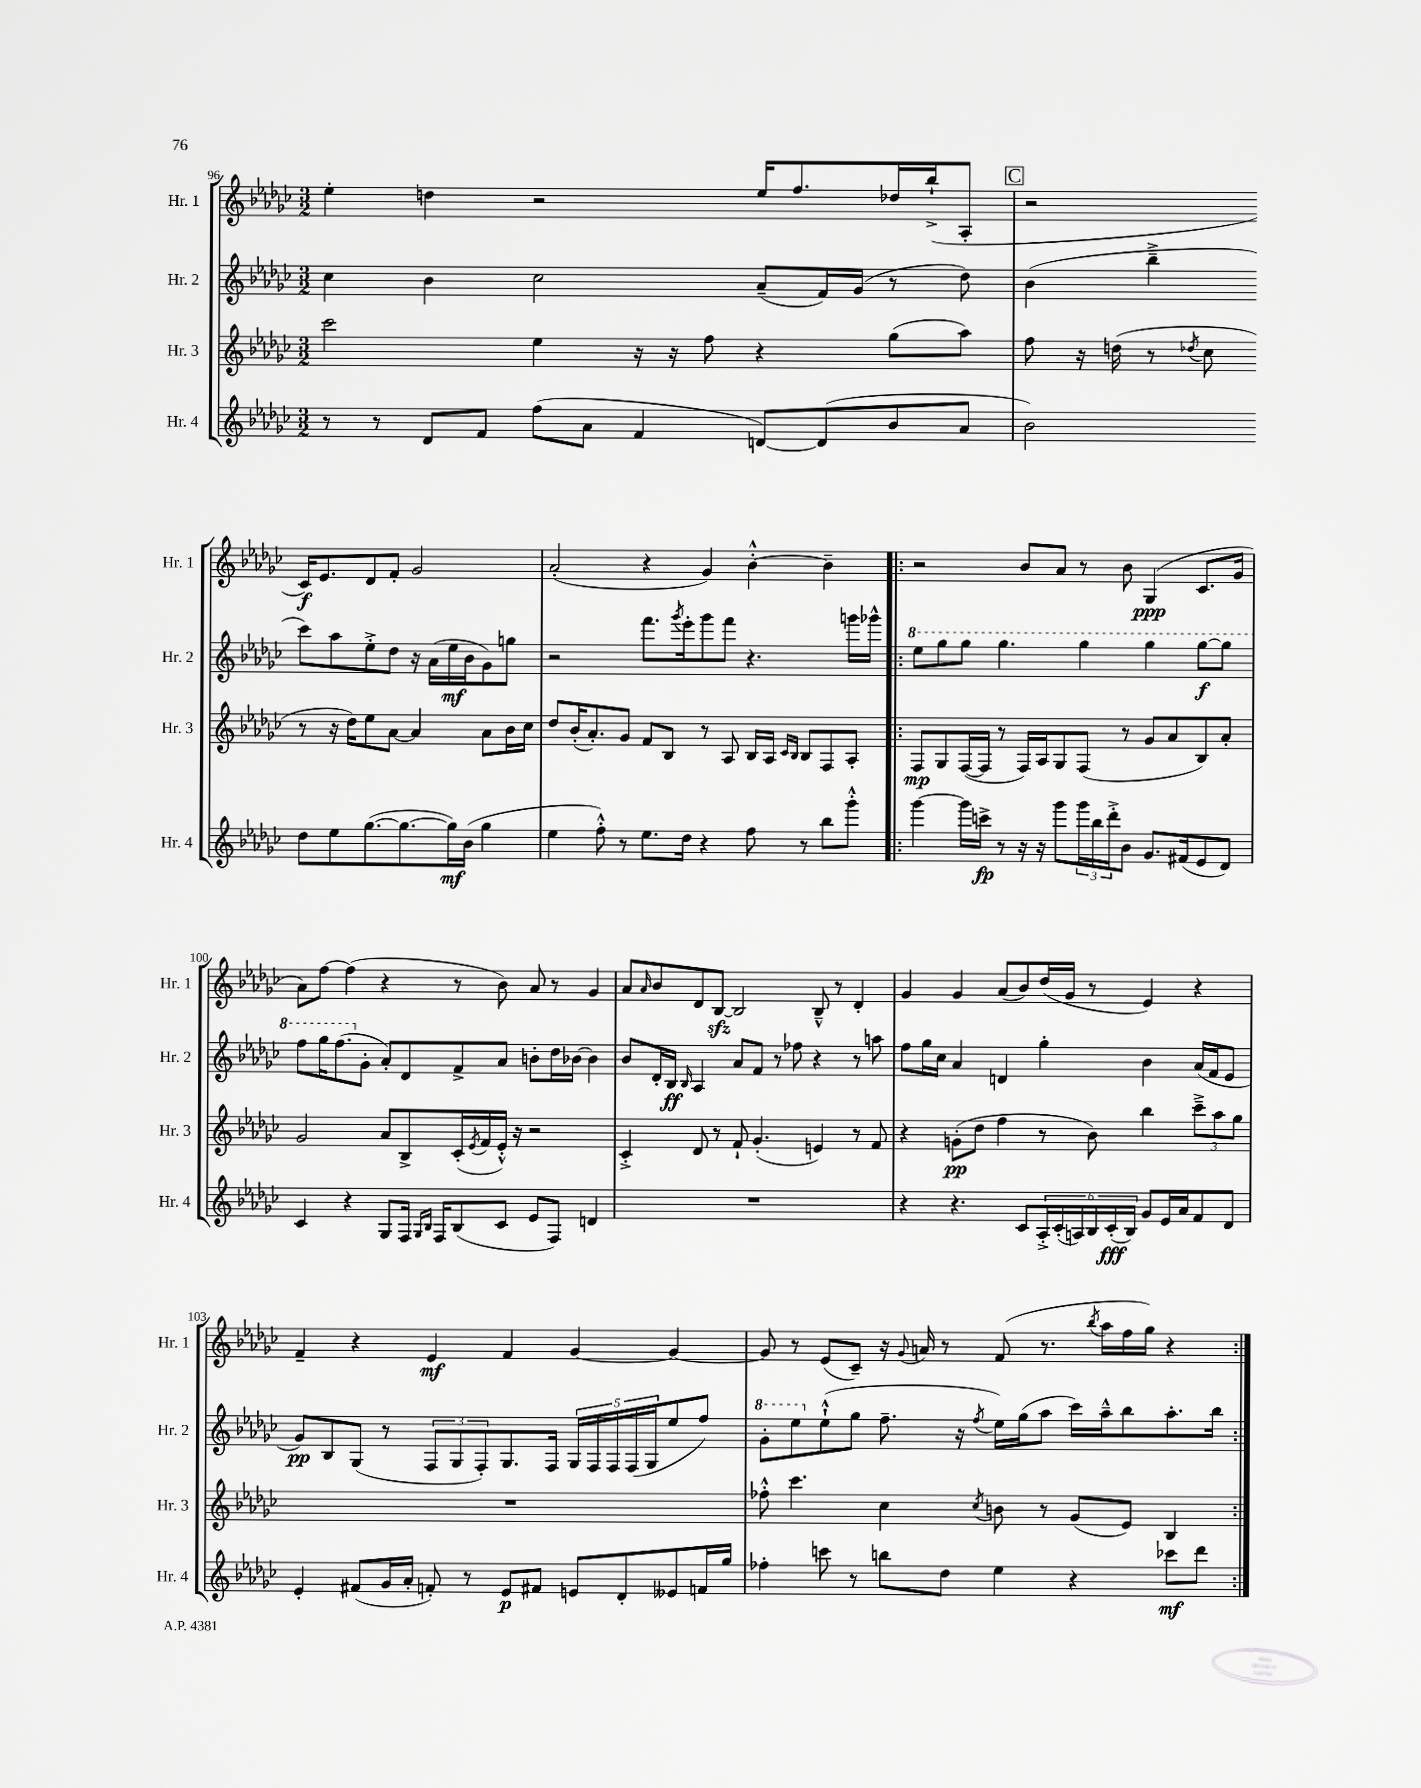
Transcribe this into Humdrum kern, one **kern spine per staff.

**kern	**kern	**kern	**kern
*staff4	*staff3	*staff2	*staff1
*clefG2	*clefG2	*clefG2	*clefG2
*k[b-e-a-d-g-c-]	*k[b-e-a-d-g-c-]	*k[b-e-a-d-g-c-]	*k[b-e-a-d-g-c-]
*M3/2	*M3/2	*M3/2	*M3/2
8r	2ccc-	4cc-	4ee-'
8r	.	.	.
8d-	.	4b-	4dd
8f	.	.	.
(8ff	4ee-	2cc-	2r
8a-	.	.	.
4f	16r	.	.
.	16r	.	.
.	8ff	.	.
[8d)	4r	(8a-~	16ee-
.	.	.	8.ff
(8d]	.	16f)	.
.	.	(16g-	.
8b-	(8gg-	8r	16dd-
.	.	.	(16bb-`^
8a-	8aa-)	8dd-)	8A-'
=	=	=	=
2b-)	8ff	(4b-	2r
.	16r	.	.
.	(16dd	.	.
.	8r	4bb-~^	.
.	8qdd-	.	.
.	8cc-	.	.
8dd-	8r	8ccc-)	16c-)
.	.	.	8.e-
8ee-	16r	8aa-	.
.	16dd-)	.	.
([8.gg-	8ee-	8ee-'^	8d-
.	[8a-	8dd-	8f'
8.gg-_	.	.	.
.	4a-]	16r	2g-
.	.	(16a-	.
16gg-])	.	16ee-	.
(16b-	.	16b-	.
4gg-	8a-	8g-)	.
.	16b-	8gg	.
.	16cc-	.	.
=	=	=	=
4ee-	8dd-	2r	(2a-'
.	(16b-'	.	.
.	8.a-')	.	.
8ff'^^)	.	.	.
8r	8g-	.	.
8.ee-	8f	8.fff	4r
.	8B-	.	.
.	.	8qggg-	.
16dd-	.	16eee-'	.
4r	8r	8ggg-	4g-)
.	8A-	8fff	.
8ff	16B-	4.r	[4b-'^^
.	16A-	.	.
.	16qqc-	.	.
.	16qqB-	.	.
8r	8B-	.	.
8bb-	8F	.	4b-~]
8ggg-'^^	8A-'	16ggg	.
.	.	16ggg-^^	.
=!|:	=!|:	=!|:	=!|:
[4ggg-	8F	8eee-	2r
.	8G-	8ggg-	.
16ggg-]	([16F	8ggg-	.
16ccc^	16F]	.	.
8r	8r	4.ggg-	.
16r	16F)	.	8b-
16r	16A-	.	.
8ggg-	8G-	.	8a-
24ggg-	(8F	4ggg-	8r
24bb-	.	.	.
24ddd-'^	.	.	.
8b-	8r	.	8b-
8.g-	8g-	4ggg-	(4G-
.	8a-	.	.
(16f#	.	.	.
8e-	8B-)	[8ggg-	8.c-
8d-)	8a-'	8ggg-]	.
.	.	.	16g-
=	=	=	=
4c-	2g-	8fff	8a-)
.	.	16ggg-	[8ff
.	.	(8.fff	.
4r	.	.	(4ff]
.	.	8g-'	.
8G-	8a-	8a-')	4r
16F	8B-^	8d-	.
16qqG-	.	.	.
16qqB-	.	.	.
16F	.	.	.
(8B-	(16c-'	8f^	8r
.	8qe-	.	.
.	16f	.	.
8c-	16e-'^^)	8a-	8b-)
.	16r	.	.
8e-	2r	8b'	8a-
8F)	.	16dd-	8r
.	.	[16b-	.
4d	.	4b-]	4g-
=	=	=	=
1.r	4c-'^	8b-	8a-
.	.	.	16qqa-
.	.	16d-'	8b-
.	.	16B-	.
.	.	16qqB-	.
.	8d-	4A-	8d-
.	8r	.	[8B-
.	8f`	8a-	2B-]
.	(4.g-'	8f	.
.	.	8r	.
.	.	8ff-	.
.	4e)	4r	8B-~^^
.	.	.	8r
.	8r	8r	4d-'
.	8f	8aa	.
=	=	=	=
4r	4r	8ff	4g-
.	.	16gg-	.
.	.	16cc-	.
4.r	(8g'	4a-	4g-
.	8dd-	.	.
.	4ff	4d	(8a-
8c-	.	.	8b-)
24A-'^	8r	4gg-'	(16dd-
(24c-'	.	.	.
.	.	.	16g-
24A)	.	.	.
24B-	8b-)	.	8r
(24c-'	.	.	.
24B-)	.	.	.
8g-	4bb-	4b-	4e-)
16e-	.	.	.
16a-	.	.	.
8f	12ccc-~^	(16a-	4r
.	.	16f	.
.	12aa-	.	.
8d-	.	8e-	.
.	12gg-	.	.
=	=	=	=
4e-'	1.r	8g-)	4f~
.	.	8B-	.
(8f#	.	(8G-	4r
16g-	.	8r	.
16a-'	.	.	.
8f')	.	12F	4e-
.	.	12G-	.
8r	.	.	.
.	.	12F')	.
8e-	.	8.G-	4f
8f#	.	.	.
.	.	16F	.
8e	.	20G-	[4g-
.	.	20F	.
.	.	20F	.
8d-'	.	.	.
.	.	(20F	.
.	.	20G-	.
8e--	.	8ee-	4g-_
16f	.	8ff)	.
16gg-	.	.	.
=	=	=	=
4ff-'	8ff-'^^	8gg-'	8g-]
.	4.ccc-	8eee-	8r
8ccc	.	(8ee-`^^	(8e-
8r	.	8gg-	8c-~)
8bb	4cc-	8.ff~	16r
.	.	.	8qqg-
.	.	.	16a
8dd-	.	.	8r
.	.	16r	.
.	8qcc-	8qff	.
4ee-	8b	16ee-)	(8f
.	.	(16gg-	.
.	8r	8aa-	8.r
4r	(8g-	16ccc-)	.
.	.	.	8qbb-
.	.	16aa-~^^	16aa-
.	8e-)	8bb-	16ff
.	.	.	16gg-)
8ccc-	4B-	8.aa-'	4r
8ddd-	.	.	.
.	.	16bb-	.
==:|!	==:|!	==:|!	==:|!
*-	*-	*-	*-
